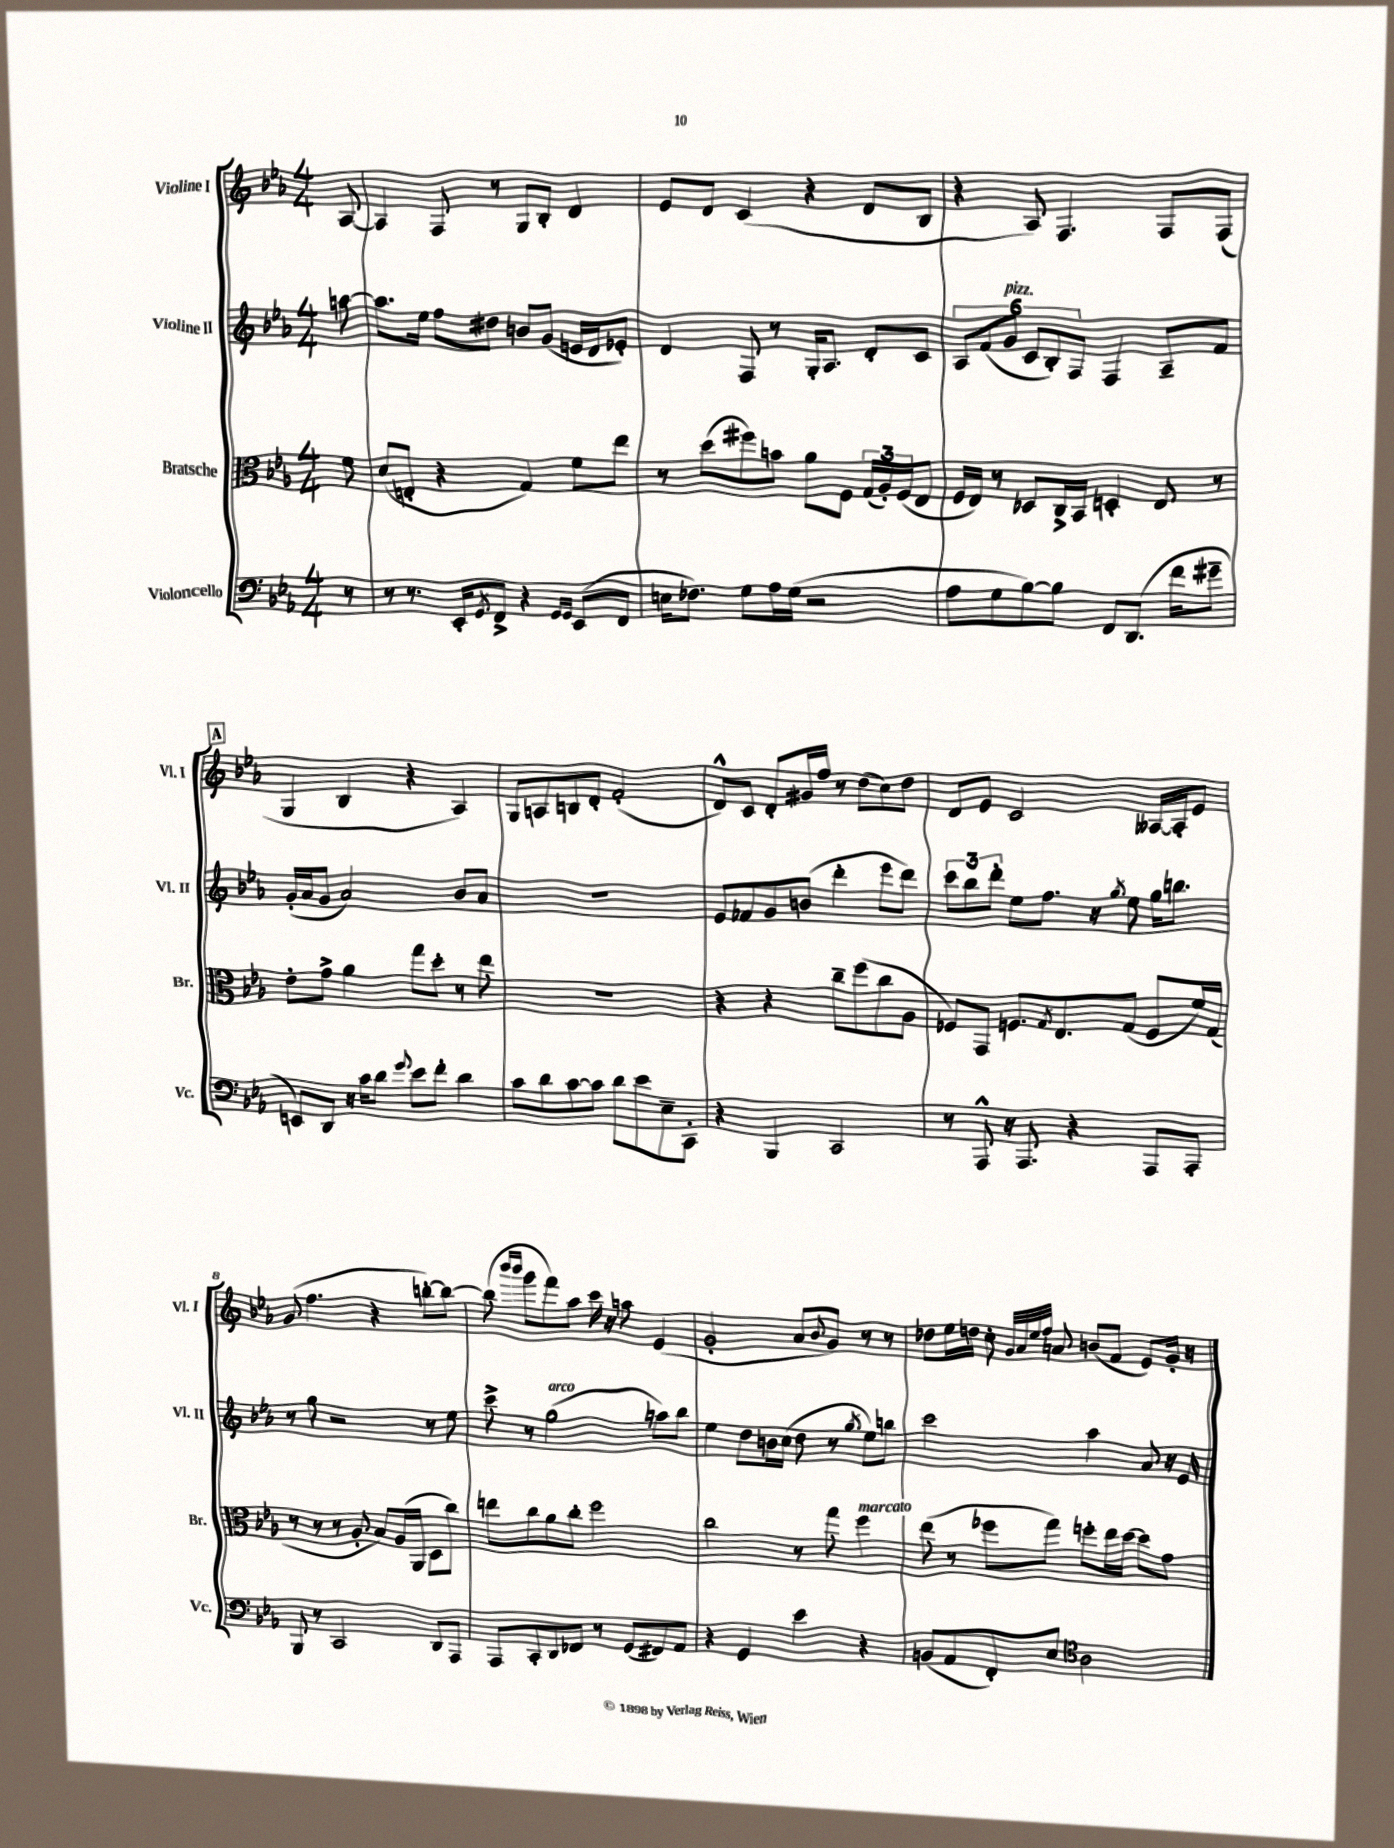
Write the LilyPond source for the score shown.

<<
\new StaffGroup <<
\new Staff = "s0" \with { instrumentName = "Violine I" shortInstrumentName = "Vl. I" } {
    \clef treble \key ees \major \numericTimeSignature \time 4/4 \partial 8
    aes8~ |
    aes4 f8 r8 g8 bes8-. d'4 |
    ees'8 d'8 c'4( r4 d'8 bes8 |
    r4 aes8) f4. f8 f8( |
    \mark \markup { \box "A" } g4 bes4 r4 aes4) |
    g8 a8 b8 d'8-. f'2-.( |
    d'8-^) c'8 d'8-. gis'16 f''16 r8 d''8( c''8) d''8 |
    d'8 ees'8 c'2 aeses16~ aeses16-. ees'8 |
    g'8( f''4. r4 b''8~-.) b''8~ |
    b''8( \grace { bes'''16 bes'''16 } g'''8 f'''8) aes''8 c'''16 r16 a''8 ees'4( |
    g'2-. aes'8 \appoggiatura { bes'8 } g'8) r8 r8 |
    des''8 ees''16 d''16 c''8-. \grace { g'32 aes'32 ees''32 f''32 } a'8 b'8( f'8 ees'8) g'16-. r16 \bar "|." |
}
\new Staff = "s1" \with { instrumentName = "Violine II" shortInstrumentName = "Vl. II" } {
    \clef treble \key ees \major \numericTimeSignature \time 4/4 \partial 8
    a''8~ |
    a''8. ees''16 f''8 dis''8 b'8 g'8( e'16 d'16 ees'8-.) |
    d'4 f8 r8 g16-. aes8. d'8-. c'8 |
    \tuplet 6/4 { aes8 f'8( g'8^\markup { \italic "pizz." } c'8 bes8-.) f8 } f4 aes8-- f'8 |
    \mark \markup { \box "A" } g'16-.( aes'16 g'8 aes'2) bes'8 aes'8 |
    R1 |
    ees'8 fes'8 g'8 b'8( d'''4-. ees'''8 d'''8) |
    \tuplet 3/2 { c'''8 bes''8 d'''8-. } ees''8 f''8. r16 \acciaccatura { g''8 } ees''8 g''16 b''8. |
    r8 g''8 r2 r8 ees''8 |
    c'''8-> r8 g''2^\markup { \italic "arco" }( a''8) bes''8 |
    ees''4 d''8 b'16 c''16( d''8 r8 \acciaccatura { g''8 } ees''8) b''8 |
    c'''2 aes''4 aes'8 r16 ees'16 \bar "|." |
}
\new Staff = "s2" \with { instrumentName = "Bratsche" shortInstrumentName = "Br." } {
    \clef alto \key ees \major \numericTimeSignature \time 4/4 \partial 8
    f'8 |
    d'8( e8-. r4 g4) f'8 ees''8 |
    r8 d''8( fis''8) b'8 aes'8 f8 \tuplet 3/2 { g16( aes16-.) f16( } ees8 |
    f16 ees16) r8 des8 c16-> bes,16 d4-. ees8 r8 |
    \mark \markup { \box "A" } ees'8-. g'8-> aes'4 g''8 d''8-. r8 ees''8 |
    R1 |
    r4 r4 c''8-- f''8( c''8 aes8 |
    fes8) g,8 f8. \acciaccatura { g8 } ees8. g8( f8 f'16) g16( |
    r8 r8 r8 aes8-. bes8) aes16( aes,16 d8 c''8) |
    e''8 c''8 aes'8 c''8-. f''2 |
    c''2 r8 g''8 f''4^\markup { \italic "marcato" } |
    ees''8( r8 fes''8 g''8) f''8-. ees''16 d''16~ d''8 g'8 \bar "|." |
}
\new Staff = "s3" \with { instrumentName = "Violoncello" shortInstrumentName = "Vc." } {
    \clef bass \key ees \major \numericTimeSignature \time 4/4 \partial 8
    r8 |
    r8 r8. ees,16-. \acciaccatura { g,8 } f,8-> r4 \grace { g,16 g,16 } ees,8( f,8 |
    e16 fes8.) g8 aes16 g16( r2 |
    aes8 g8 bes8~) bes8 f,8 d,8.( f'16 gis'8-- |
    \mark \markup { \box "A" } e,8) d,8 r16 c'16 d'8 \appoggiatura { g'8 } ees'8 f'8-. d'4 |
    c'8 d'8 c'8~ c'8 d'8 ees'8 ees8-- c,8-. |
    r4 bes,,4 c,2 |
    r8 aes,,8-^ r16 aes,,8. r4 aes,,8 aes,,8-. |
    bes,,8 r8 c,2 d,8 aes,,8 |
    aes,,8 c,8-. d,8 fes,8 r8 g,8( fis,8) aes,8 |
    r4 g,4 ees'4 r4 |
    b,8( aes,8 f,8-.) ees8 \clef tenor aes2 \bar "|." |
}
>>
>>
